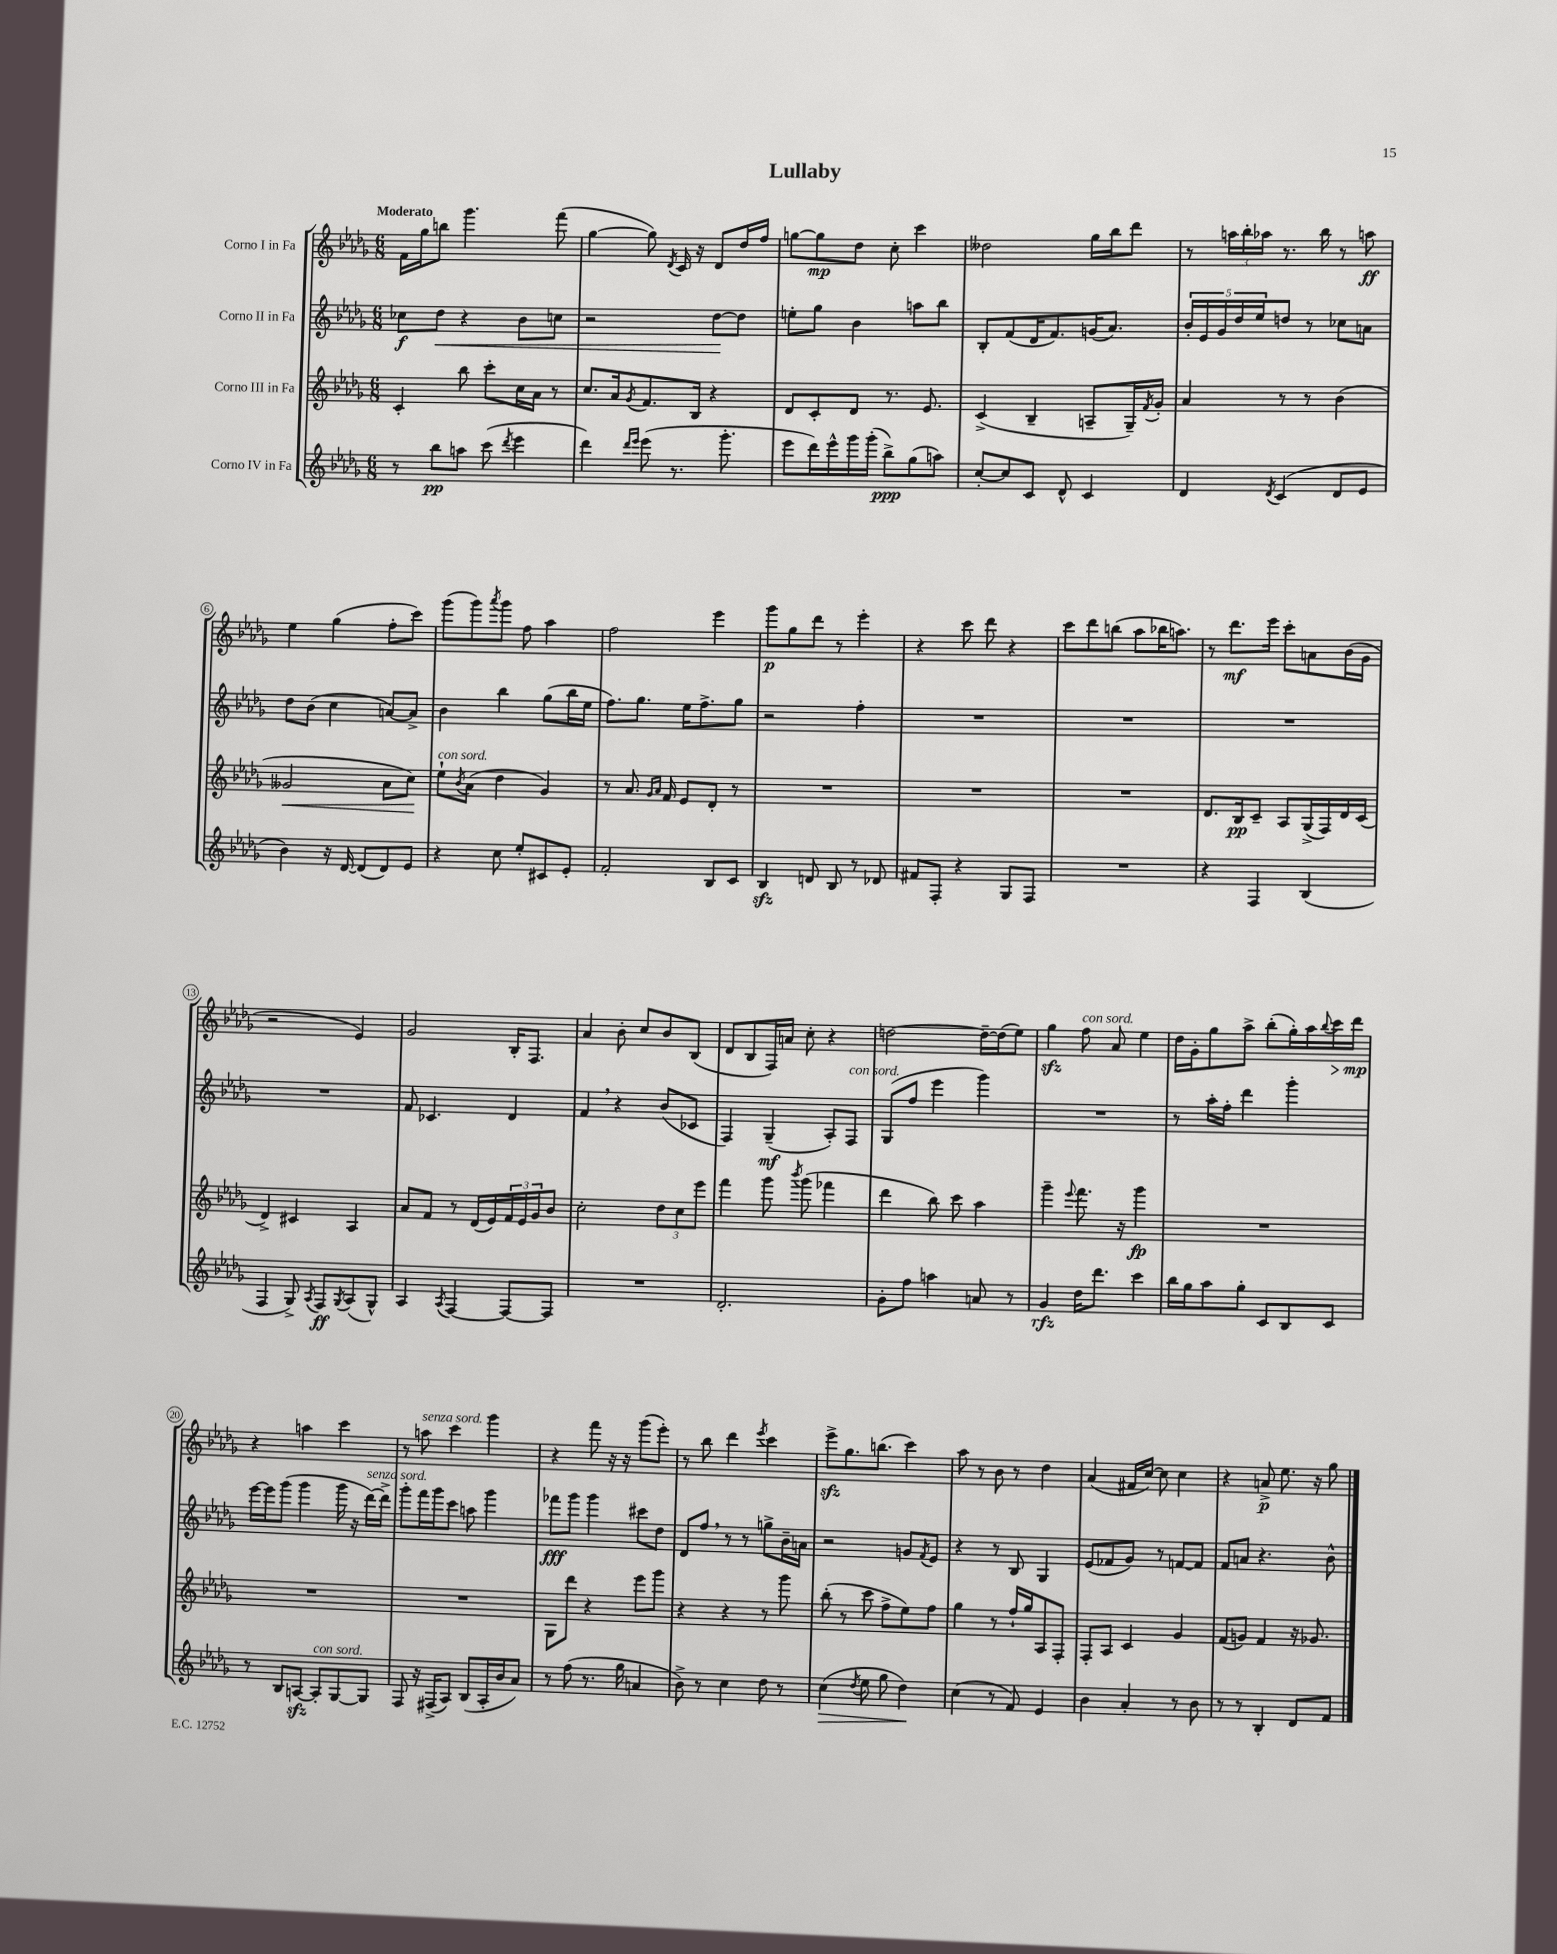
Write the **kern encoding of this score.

**kern	**kern	**kern	**kern
*staff4	*staff3	*staff2	*staff1
*clefG2	*clefG2	*clefG2	*clefG2
*k[b-e-a-d-g-]	*k[b-e-a-d-g-]	*k[b-e-a-d-g-]	*k[b-e-a-d-g-]
*M6/8	*M6/8	*M6/8	*M6/8
8r	4c'	8cc-	16f
.	.	.	16gg-
8bb-	.	8dd-	8bb
8aa	8bb-	4r	4.ggg-
(8ccc	8ccc'	.	.
8qddd-	.	.	.
4eee-	16cc	8b-	.
.	16a-	.	.
.	8r	8cc	(8fff
=	=	=	=
4ddd-)	8.cc	2r	[4gg-
.	16a-	.	.
16qqddd-	.	.	.
16qqeee-	8qg-	.	.
(8eee-	8.f	.	8gg-])
.	.	.	8qd-
8.r	.	.	16c
.	16B-	.	16r
.	4r	[8dd-	8d-
8.ggg-'	.	.	.
.	.	8dd-]	16dd-
.	.	.	16ff
=	=	=	=
8eee-	8d-	8ee'	[8gg
16ddd-)	8c'	8gg-	8gg]
16eee-^^	.	.	.
16ggg-	8d-	4b-	8dd-
(16ggg-'	.	.	.
8bb-^)	8.r	.	8cc'
(8gg-	.	8aa	4ccc
.	8.e-	.	.
8aa)	.	8bb-	.
=	=	=	=
[8cc'	(4c^	8B-'	2dd--
8cc]	.	(8f	.
8c	4B-~	16d-	.
.	.	8.f)	.
8d-^^	.	.	.
4c	8A~	(16g	16gg-
.	.	8.a-)	16bb-
.	16G-~)	.	8ddd-
.	8qf	.	.
.	16g-'	.	.
=	=	=	=
4d-	4a-	20b-'	8r
.	.	20e-	.
.	.	20g-	.
.	.	.	24aa
.	.	20dd-	.
.	.	.	24bb-'
.	.	20ee-	.
.	.	.	24aa-
8qd-	.	.	.
(4c	8r	8dd	8.r
.	8r	8r	.
.	.	.	16bb-
8d-	(4b-	8cc-	8r
8e-	.	8a	8aa
=	=	=	=
4b-)	2g--	8dd-	4ee-
.	.	(8b-	.
16r	.	4cc	(4gg-
[16d-	.	.	.
(8d-]	.	.	.
8d-)	8a-	[8a)	8ff'
8e-	8cc)	8a^]	8ccc)
=	=	=	=
4r	8ee-`	4b-	(8ggg-
.	8qb-	.	.
.	(8a-	.	8ggg-)
.	.	.	8qaaa-
8cc	4dd-	4bb-	8ggg-
8ee-'	.	.	8ff
8c#	4g-)	(8gg-	4aa-
8e-'	.	16bb-	.
.	.	16ee-	.
=	=	=	=
2f'	8r	8.ff)	2ff
.	8.a-	.	.
.	.	8.gg-	.
.	16qqg-	.	.
.	16qqa-	.	.
.	16f	.	.
.	8e-	16ee-	.
.	.	8.ff^	.
8B-	8d-'	.	4eee-
8c	8r	8gg-	.
=	=	=	=
4B-	2.r	2r	8ggg-
.	.	.	8gg-
8d	.	.	8ddd-
8B-	.	.	8r
8r	.	4ff'	4eee-'
8d-	.	.	.
=	=	=	=
8f#	2.r	2.r	4r
8F'	.	.	.
4r	.	.	8ccc
.	.	.	8ddd-
8G-	.	.	4r
8F	.	.	.
=	=	=	=
2.r	2.r	2.r	8ccc
.	.	.	8ddd-
.	.	.	(8bb
.	.	.	8aa-
.	.	.	16bb-
.	.	.	8.aa)
=	=	=	=
4r	8.d-	2.r	8r
.	.	.	8.ddd-
.	16B-	.	.
4F	8c~	.	.
.	.	.	16eee-
.	8A-	.	8ccc'
(4B-	(16G-^	.	8a
.	16F)	.	.
.	16d-	.	(16b-
.	(16c	.	16g-
=	=	=	=
4F	4d-^)	2.r	2r
8G-^)	4c#	.	.
8qA-	.	.	.
8F	.	.	.
8qG-	.	.	.
(8A-	4A-	.	4e-)
8G-^^)	.	.	.
=	=	=	=
4A-	8a-	8f	2g-
.	8f	4.c-	.
8qA-	.	.	.
[4F	8r	.	.
.	(16d-	.	.
.	16e-)	.	.
8F_	24f	4d-	16B-'
.	24e-	.	.
.	.	.	8.F
.	24g-	.	.
8F]	8b-	.	.
=	=	=	=
2.r	2cc'	4f	4a-
.	.	4r	8b-'
.	.	.	8cc
.	12dd-	(8b-	8b-
.	12cc	.	.
.	.	8c-	(8B-
.	12eee-	.	.
=	=	=	=
2.d-'	4fff	4F)	8d-
.	.	.	8B-
.	8ggg-	(4G-~	16F)
.	.	.	16a
.	8qbbb-	.	.
.	(8ggg-	.	8cc'
.	4fff-	8A-')	4r
.	.	8F	.
=	=	=	=
8g-'	4ddd-	(8G-	[2dd
8ff	.	8ff	.
4aa	8bb-)	4eee-	.
.	8ccc	.	.
8a	4aa-	4ggg-)	16dd~_
.	.	.	(16dd]
8r	.	.	8ee-)
=	=	=	=
4g-	4ggg-~	2.r	4gg-
.	8qqeee-	.	.
16dd-	8.fff	.	8ff
8.ddd-	.	.	.
.	.	.	8a-
.	16r	.	.
4ccc	4ggg-	.	4ee-
=	=	=	=
16bb-	2.r	8r	16dd-
16gg-	.	.	16g-'
8aa-	.	16aa-'	8gg-
.	.	16ff'	.
8gg-'	.	4ddd-	8aa-^
8c	.	.	(8bb-'
8B-	.	4ggg-'	16gg-')
.	.	.	16aa-
.	.	.	8qqbb-
8c	.	.	16ccc
.	.	.	16ddd-
=	=	=	=
8r	2.r	[16eee-	4r
.	.	16eee-]	.
8B-	.	(8ggg-	.
[8A	.	4ggg-	4aa
8A']	.	.	.
[8G-	.	16ggg-	4ccc
.	.	16r	.
8G-]	.	[16ddd-)	.
.	.	16ddd-^]	.
=	=	=	=
8F	2.r	8ggg-'	8r
16r	.	16fff	8aa
(16F#^	.	16ggg-	.
8A-)	.	8ccc	4ccc
(8B-	.	8aa	.
16A-'	.	4ggg-	4ggg-
16b-	.	.	.
8a-)	.	.	.
=	=	=	=
8r	8G-	8fff-	4r
(8ff	8ddd-	8ggg-	.
8.r	4r	4ggg-	8fff
.	.	.	16r
16gg-	.	.	16r
4a	8eee-	8ccc#	(8ggg-
.	8ggg-	8dd-	8eee-')
=	=	=	=
8b-^)	4r	8d-	8r
8r	.	8ff	8bb-
4cc	4r	8r	4ddd-
.	.	8r	.
.	.	.	8qeee-
8dd-	8r	8gg^	4ccc
8r	8ggg-	16b-~	.
.	.	16a	.
=	=	=	=
(4cc	(8bb-'	2r	8eee-^
.	8r	.	8.gg-
8qdd-	.	.	.
8ee-	8ccc	.	.
.	.	.	(8.bb
8gg-	8ff^	.	.
4dd-)	8ee-)	8g	4ccc)
.	.	8qf	.
.	8ff	8e-	.
=	=	=	=
(4cc	4gg-	4r	8aa-
.	.	.	8r
8r	8r	8r	8b-
8f)	16ff`	8B-	8r
.	16gg-	.	.
4e-	8A-	4G-	4dd-
.	8F'	.	.
=	=	=	=
4b-	8F'	(8e-	(4a-
.	8A-	8f-	.
4a-'	4c	8g-)	16f#
.	.	.	[16cc)
.	.	8r	8cc]
8r	4g-	[8f	4cc
8b-	.	8f]	.
=	=	=	=
8r	(8f	8f	4r
8r	8g)	8a	.
4B-'	4f	4.r	8a^
.	.	.	8.ee-
8d-	16r	.	.
.	8.g-	.	16r
8f	.	8b-^^	8gg-
==	==	==	==
*-	*-	*-	*-
